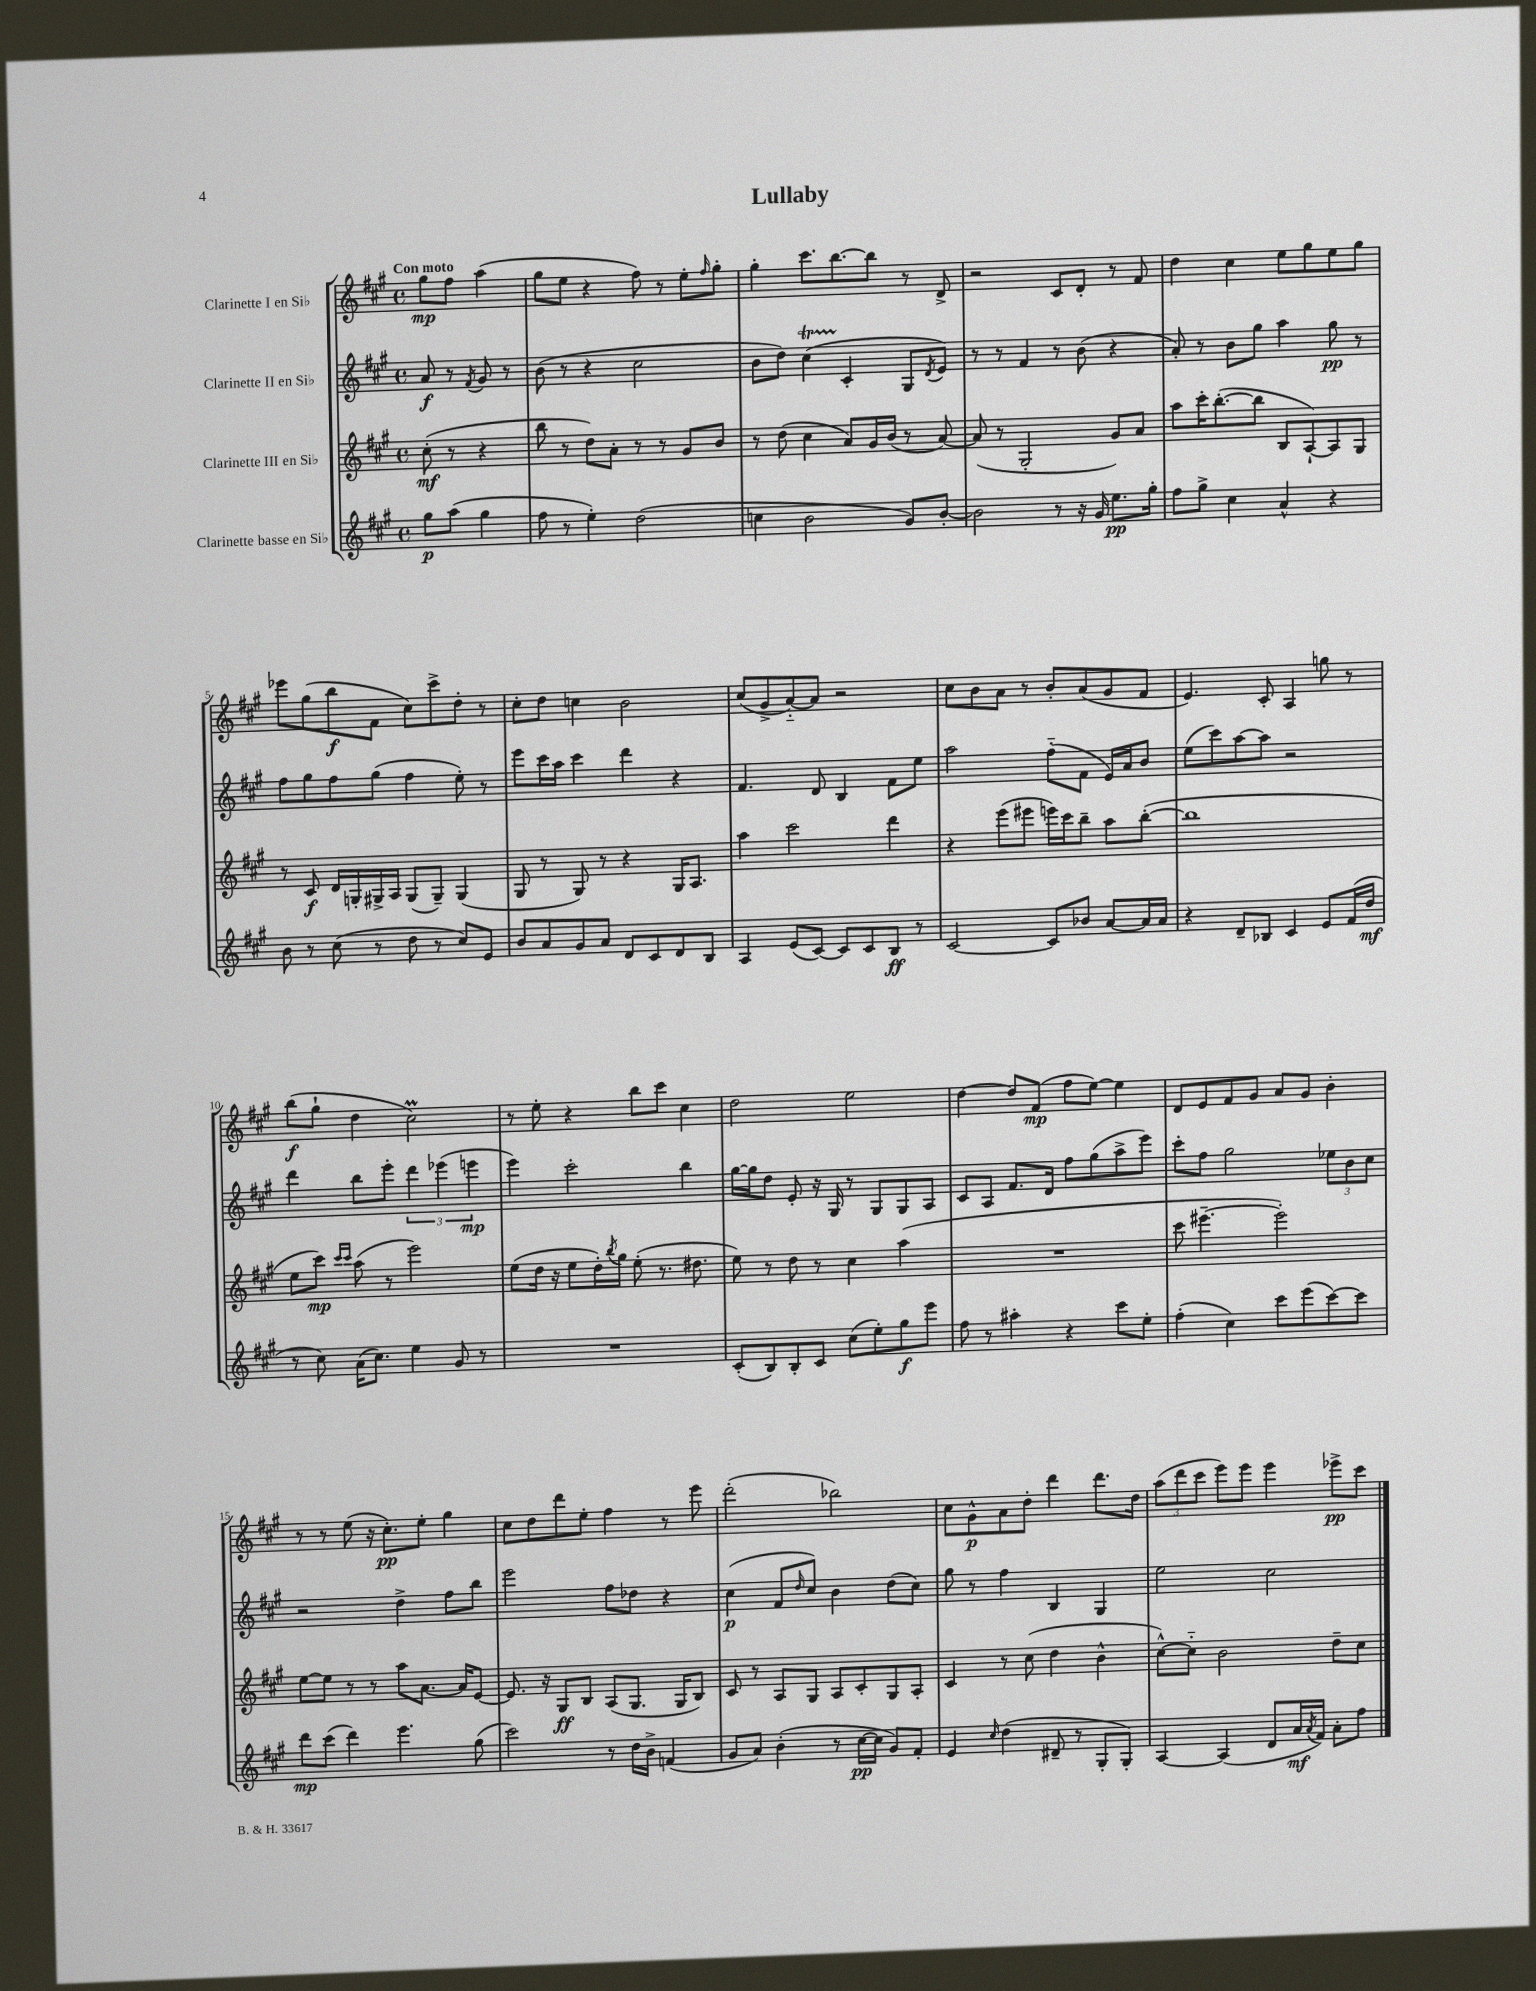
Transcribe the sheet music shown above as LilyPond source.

\header { title = "Lullaby" }
<<
\new StaffGroup <<
\new Staff = "s0" \with { instrumentName = "Clarinette I en Sib" } {
    \clef treble \key a \major \defaultTimeSignature \time 4/4 \partial 2 \tempo "Con moto"
    gis''8\mp fis''8 a''4( |
    gis''8 e''8 r4 fis''8) r8 e''8-. \grace { fis''16 } gis''8-. |
    gis''4-. cis'''8. b''8.~ b''8 r8 d'8-> |
    r2 cis'8 d'8-. r8 fis'8 |
    d''4 cis''4 e''8 gis''8 e''8 gis''8 |
    ees'''8 gis''8( b''8\f fis'8 cis''8) cis'''8-> d''8-. r8 |
    cis''8-. d''8 c''4 b'2 |
    cis''8( gis'8-> a'8~-_) a'8 r2 |
    cis''8 b'8 a'8 r8 b'8-. a'8( gis'8 fis'8 |
    e'4.) cis'8-. a4 g''8 r8 |
    b''8\f( gis''8-! d''4 cis''2\prall) |
    r8 e''8-. r4 b''8 cis'''8 cis''4 |
    d''2 e''2 |
    d''4~ d''8 fis'8\mp( fis''8 e''8~) e''4 |
    d'8 e'8 fis'8 gis'8 a'8 gis'8 b'4-. |
    r8 r8 e''8( r16 cis''8.-.\pp) e''8-. gis''4 |
    cis''8 d''8 d'''8 e''8-. fis''4 r8 e'''8 |
    d'''2-.( bes''2) |
    cis''8 gis'8-^\p a'8 d''8-. d'''4 d'''8. d''16 |
    \tuplet 3/2 { a''8( d'''8 cis'''8 } e'''8) e'''8 e'''4 ees'''8->\pp cis'''8 \bar "|." |
}
\new Staff = "s1" \with { instrumentName = "Clarinette II en Sib" } {
    \clef treble \key a \major \defaultTimeSignature \time 4/4 \partial 2
    a'8\f r8 \acciaccatura { fis'8 } gis'8 r8 |
    b'8( r8 r4 cis''2 |
    b'8 d''8) cis''4\startTrillSpan( cis'4-.\stopTrillSpan gis8 \acciaccatura { d'8 } e'8) |
    r8 r8 fis'4 r8 b'8( r4 |
    a'8-.) r8 b'8 gis''8 a''4 gis''8\pp r8 |
    fis''8 gis''8 fis''8 gis''8( fis''4 e''8-.) r8 |
    e'''8 cis'''16 a''16 cis'''4 d'''4 r4 |
    fis'4. d'8 b4 fis'8 e''8 |
    a''2 fis''8-_( fis'8 e'16) a'16 b'8 |
    e''8( cis'''8) a''8~ a''8 r2 |
    d'''4 b''8 e'''8-. \tuplet 3/2 { d'''4 ees'''4( e'''4\mp } |
    e'''4) cis'''2-. b''4 |
    gis''16~ gis''16 d''8 e'8-. r16 gis16 r8 gis8 gis8 a8 |
    cis'8 a8 fis'8. d'16 fis''8 gis''8( a''8-> e'''8) |
    cis'''8-. fis''8 gis''2 \tuplet 3/2 { ees''8 b'8 cis''8 } |
    r2 d''4-> fis''8 b''8 |
    e'''2 fis''8 des''8 r4 |
    cis''4\p( fis'8 \grace { d''16 } cis''8) b'4 d''8( cis''8) |
    gis''8 r8 fis''4 b4 gis4 |
    e''2 cis''2 \bar "|." |
}
\new Staff = "s2" \with { instrumentName = "Clarinette III en Sib" } {
    \clef treble \key a \major \defaultTimeSignature \time 4/4 \partial 2
    cis''8-.\mf( r8 r4 |
    b''8 r8 d''8) a'8-. r8 r8 gis'8 b'8 |
    r8 d''8( cis''4 a'8) gis'16 b'16( r8 a'8~) |
    a'8( r8 gis2-. gis'8) a'8 |
    a''8 cis'''16-. b''8.~-.( b''8 b8 a8~-!) a8 gis8 |
    r8 cis'8\f d'16 g16-. gis16-> a16 gis8( gis8--) gis4( |
    gis8 r8 gis8) r8 r4 gis16 a8. |
    a''4 cis'''2 d'''4 |
    r4 e'''8( eis'''8 e'''16) cis'''16 b''8-- a''8 b''8~-.( |
    b''1 |
    e''8 cis'''8\mp) \grace { cis'''16 cis'''16 } a''8( r8 e'''2) |
    e''8( d''16 r16 e''8 d''16-.) \acciaccatura { b''8 } gis''16 e''8-.( r8. dis''8. |
    e''8) r8 d''8 r8 cis''4 a''4( |
    R1 |
    cis'''8 eis'''4.~-- eis'''2-.) |
    e''8~ e''8 r8 r8 a''8 a'8.~ a'16 e'8~ |
    e'8. r16 gis8\ff b8 a8( gis8. gis16 b8) |
    cis'8 r8 a8 gis8 a8 cis'8-. gis8 a8-. |
    cis'4 r8 cis''8( d''4 b'4-^ |
    cis''8~-^) cis''8-_ b'2 d''8-- cis''8 \bar "|." |
}
\new Staff = "s3" \with { instrumentName = "Clarinette basse en Sib" } {
    \clef treble \key a \major \defaultTimeSignature \time 4/4 \partial 2
    gis''8\p a''8( gis''4 |
    fis''8 r8 e''4-.) d''2( |
    c''4 b'2 gis'8) b'8~-. |
    b'2 r8 r16 gis'16 e''8.\pp gis''16-. |
    fis''8 gis''8-> cis''4 a'4-^ r4 |
    b'8 r8 cis''8( r8 d''8 r8 cis''8) e'8 |
    b'8 a'8 gis'8 a'8 d'8 cis'8 d'8 b8 |
    a4 e'8( cis'8~) cis'8 cis'8 b8\ff r8 |
    cis'2~ cis'8 bes'8 a'8~ a'16 a'16 |
    r4 d'8-- bes8 cis'4 e'8 fis'16( d''16\mf |
    r8 cis''8) a'16( cis''8.) e''4 gis'8 r8 |
    R1 |
    cis'8-.( b8) b8-. cis'8 cis''8( e''8-.) gis''8\f e'''8 |
    fis''8 r8 ais''4-. r4 cis'''8 e''8-. |
    fis''4-.( cis''4) cis'''8 e'''8( cis'''8~) cis'''8 |
    d'''8\mp cis'''8( d'''4) e'''4. gis''8( |
    cis'''2) r8 d''16 b'16-> f'4( |
    gis'8 a'8) b'4-.( r8 cis''16~\pp cis''16 gis'8) fis'8-. |
    e'4 \grace { cis''16 } d''4( dis'8-- r8 gis8-. gis8-.) |
    a4~ a4( d'8 a'16\mf \acciaccatura { a'8 } fis'16) a'8-. fis''8 \bar "|." |
}
>>
>>
